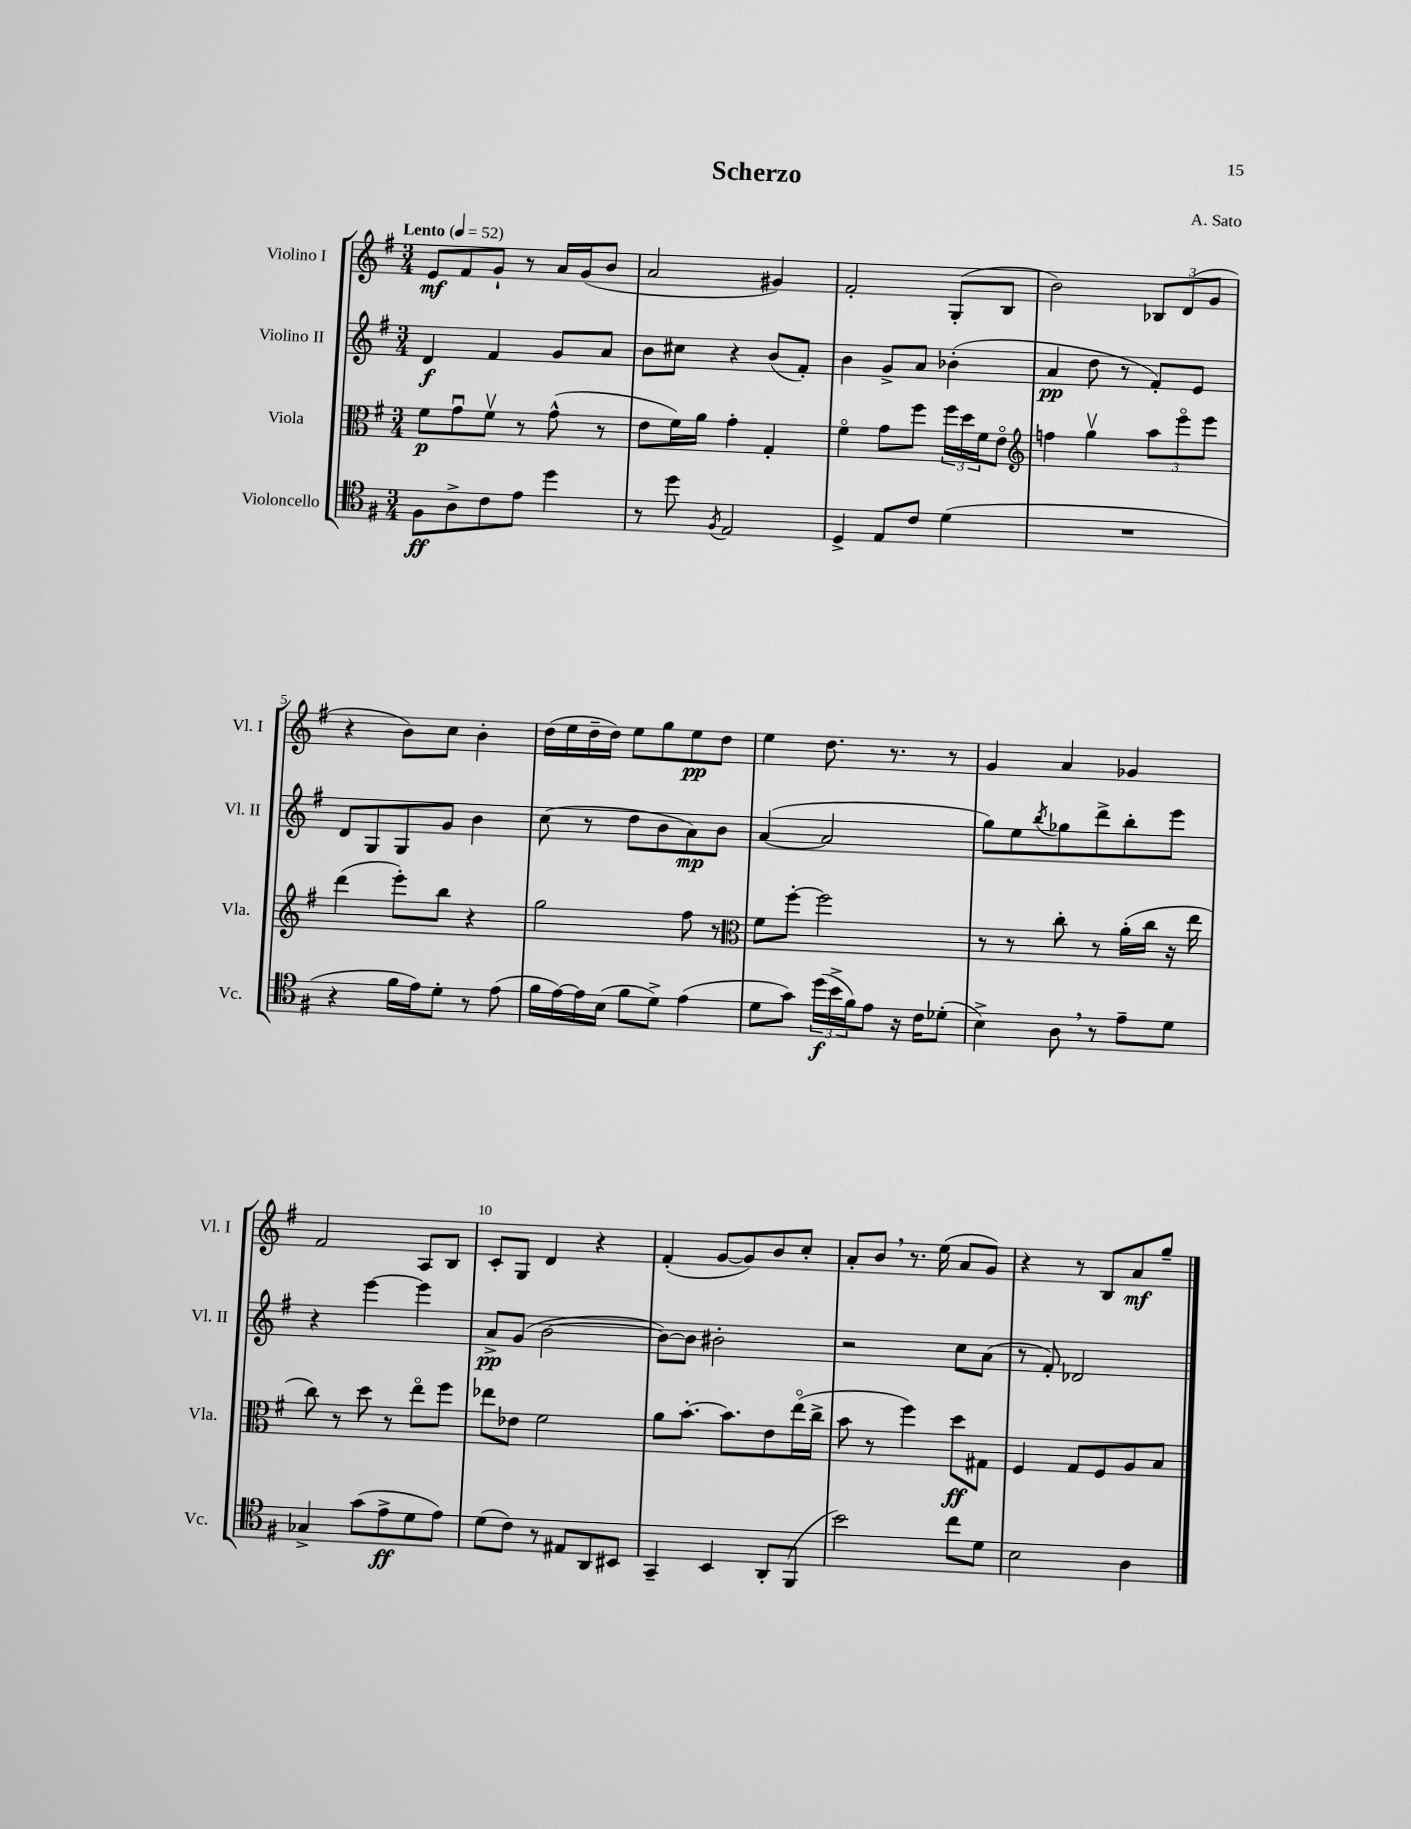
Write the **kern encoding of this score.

**kern	**dynam	**kern	**dynam	**kern	**dynam	**kern	**dynam
*part4	*part4	*part3	*part3	*part2	*part2	*part1	*part1
*staff4	*staff4	*staff3	*staff3	*staff2	*staff2	*staff1	*staff1
*I"Violoncello	*	*I"Viola	*	*I"Violino II	*	*I"Violino I	*
*I'Vc.	*	*I'Vla.	*	*I'Vl. II	*	*I'Vl. I	*
*clefC4	*	*clefC3	*	*clefG2	*	*clefG2	*
*k[f#]	*	*k[f#]	*	*k[f#]	*	*k[f#]	*
*M3/4	*	*M3/4	*	*M3/4	*	*M3/4	*
*MM52	*	*MM52	*	*MM52	*	*MM52	*
=1	=1	=1	=1	=1	=1	=1	=1
!	!	!	!	!	!	!LO:TX:a:B:t=Lento	!
8F#\L	ff	8f#\L	p	4d/	f	8e/L	mf
8A^\	.	8gu\	.	.	.	8f#/	.
8c\	.	8f#v\J	.	4f#/	.	8g`/J	.
8e\J	.	8r	.	.	.	8r	.
4dd\	.	(8g^^\	.	8g/L	.	16a/LL	.
.	.	.	.	.	.	(16g/J	.
.	.	8r	.	8a/J	.	8b/J	.
=2	=2	=2	=2	=2	=2	=2	=2
8r	.	8e\L	.	8b\L	.	2a/	.
8dd\	.	16f#\L)	.	8cc#X\J	.	.	.
.	.	16a\JJ	.	.	.	.	.
8qF#/	.	.	.	.	.	.	.
2E/	.	4g'\	.	4r	.	.	.
.	.	4G'/	.	(8b/L	.	4g#X/)	.
.	.	.	.	8f#'/J)	.	.	.
=3	=3	=3	=3	=3	=3	=3	=3
4D^/	.	4f#\	.	4b\	.	2f#'/	.
8E/L	.	8g\L	.	8g^/L	.	.	.
8c/J	.	8ff#\J	.	8a/J	.	.	.
(4d\	.	24ff#\LL	.	(4b-X'\	.	(8G'/L	.
.	.	24dd\	.	.	.	.	.
.	.	24f#\J	.	.	.	.	.
.	.	8e\J	.	.	.	8B/J	.
=4	=4	=4	=4	=4	=4	=4	=4
*	*	*clefG2	*	*	*	*	*
2.r	.	4ffn\	.	4a/	pp	2b\)	.
.	.	4ggv\	.	8dd\	.	.	.
.	.	.	.	8r	.	.	.
.	.	12aa\L	.	8f#'/L)	.	12B-X/L	.
.	.	12eee\	.	.	.	(12d/	.
.	.	.	.	8e/J	.	.	.
.	.	12eee\J	.	.	.	12g/J	.
!!LO:LB:g=z
=5	=5	=5	=5	=5	=5	=5	=5
4r	.	(4ddd\	.	8d/L	.	4r	.
.	.	.	.	8G/	.	.	.
16f#\LL	.	8eee'\L)	.	8G/	.	8b\L)	.
16e\J)	.	.	.	.	.	.	.
8d'\J	.	8bb\J	.	8g/J	.	8cc\J	.
8r	.	4r	.	4b\	.	4b'\	.
(8e\	.	.	.	.	.	.	.
=6	=6	=6	=6	=6	=6	=6	=6
16f#\LL	.	2gg\	.	(8cc\	.	(16dd\LL	.
[16e\)	.	.	.	.	.	16ee\	.
16e\]	.	.	.	8r	.	16dd~\	.
(16B\JJ	.	.	.	.	.	16dd\JJ)	.
8f#\L	.	.	.	8dd\L	.	8ee\L	.
8d^\J)	.	.	.	8b\	.	8gg\	.
(4e\	.	8ff#\	.	8a\)	mp	8ee\	pp
.	.	8r	.	8b\J	.	8dd\J	.
=7	=7	=7	=7	=7	=7	=7	=7
*	*	*clefC3	*	*	*	*	*
8d\L	.	8f#\L	.	([4a/	.	4ee\	.
8g\J)	.	[8ff#'\J	.	.	.	.	.
(24dd\LL	f	2ff#\]	.	2a/]	.	8.dd\	.
24b^\	.	.	.	.	.	.	.
24f#\J)	.	.	.	.	.	.	.
8e\J	.	.	.	.	.	.	.
.	.	.	.	.	.	8.r	.
16r	.	.	.	.	.	.	.
16c\KL	.	.	.	.	.	.	.
(8d-X'\J	.	.	.	.	.	8r	.
=8	=8	=8	=8	=8	=8	=8	=8
4B^\)	.	8r	.	8gg\L)	.	4g/	.
.	.	8r	.	8ee\	.	.	.
.	.	.	.	8qbb/	.	.	.
8A,\	.	8cc'\	.	8gg-X\	.	4a/	.
8r	.	8r	.	8ddd^\	.	.	.
8e~\L	.	(16a'\LL	.	8bb'\	.	4g-X/	.
.	.	16cc\JJ	.	.	.	.	.
8d\J	.	16r	.	8eee\J	.	.	.
.	.	16ee\	.	.	.	.	.
!!LO:LB:g=z
=9	=9	=9	=9	=9	=9	=9	=9
4G-X^/	.	8cc\)	.	4r	.	2f#/	.
.	.	8r	.	.	.	.	.
(8g\L	.	8dd\	.	[4eee\	.	.	.
8e^\	ff	8r	.	.	.	.	.
8d\	.	8ee\L	.	4eee\]	.	8A/L	.
8e\J)	.	8ff#\J	.	.	.	8B/J	.
=10	=10	=10	=10	=10	=10	=10	=10
(8d\L	.	8ee-X\L	.	8a^/L	pp	8c'/L	.
8c\J)	.	8e-X\J	.	(8g/J	.	8G/J	.
8r	.	2f#\	.	[2b\	.	4d/	.
8E#X/L	.	.	.	.	.	.	.
8AA/	.	.	.	.	.	4r	.
8BB#X/J	.	.	.	.	.	.	.
=11	=11	=11	=11	=11	=11	=11	=11
4GG~/	.	8a\L	.	8b\L_)	.	(4f#'/	.
.	.	[8.b'\J	.	8b\J]	.	.	.
4BB/	.	.	.	2b#X'\	.	[8g/L	.
.	.	8.b\L]	.	.	.	.	.
.	.	.	.	.	.	8g/])	.
8AA'/L	.	8e\	.	.	.	8b/	.
(8FF#/J	.	(16ee\L	.	.	.	8cc'/J	.
.	.	16cc^\JJ	.	.	.	.	.
=12	=12	=12	=12	=12	=12	=12	=12
2b\)	.	8b\	.	2r	.	8a'/L	.
.	.	8r	.	.	.	8b,/J	.
.	.	4ff#\)	.	.	.	8.r	.
.	.	.	.	.	.	(16ee\	.
8cc\L	.	8dd\L	ff	8cc\L	.	8a/L	.
8d\J	.	8G#X\J	.	(8a\J	.	8g/J)	.
=13	=13	=13	=13	=13	=13	=13	=13
2B\	.	4F#/	.	8r	.	4r	.
.	.	.	.	8f#'/)	.	.	.
.	.	8G/L	.	2d-X/	.	8r	.
.	.	8F#/	.	.	.	8B/L	.
4A\	.	8A/	.	.	.	8a/	mf
.	.	8B/J	.	.	.	8gg~/J	.
==	==	==	==	==	==	==	==
*-	*-	*-	*-	*-	*-	*-	*-
